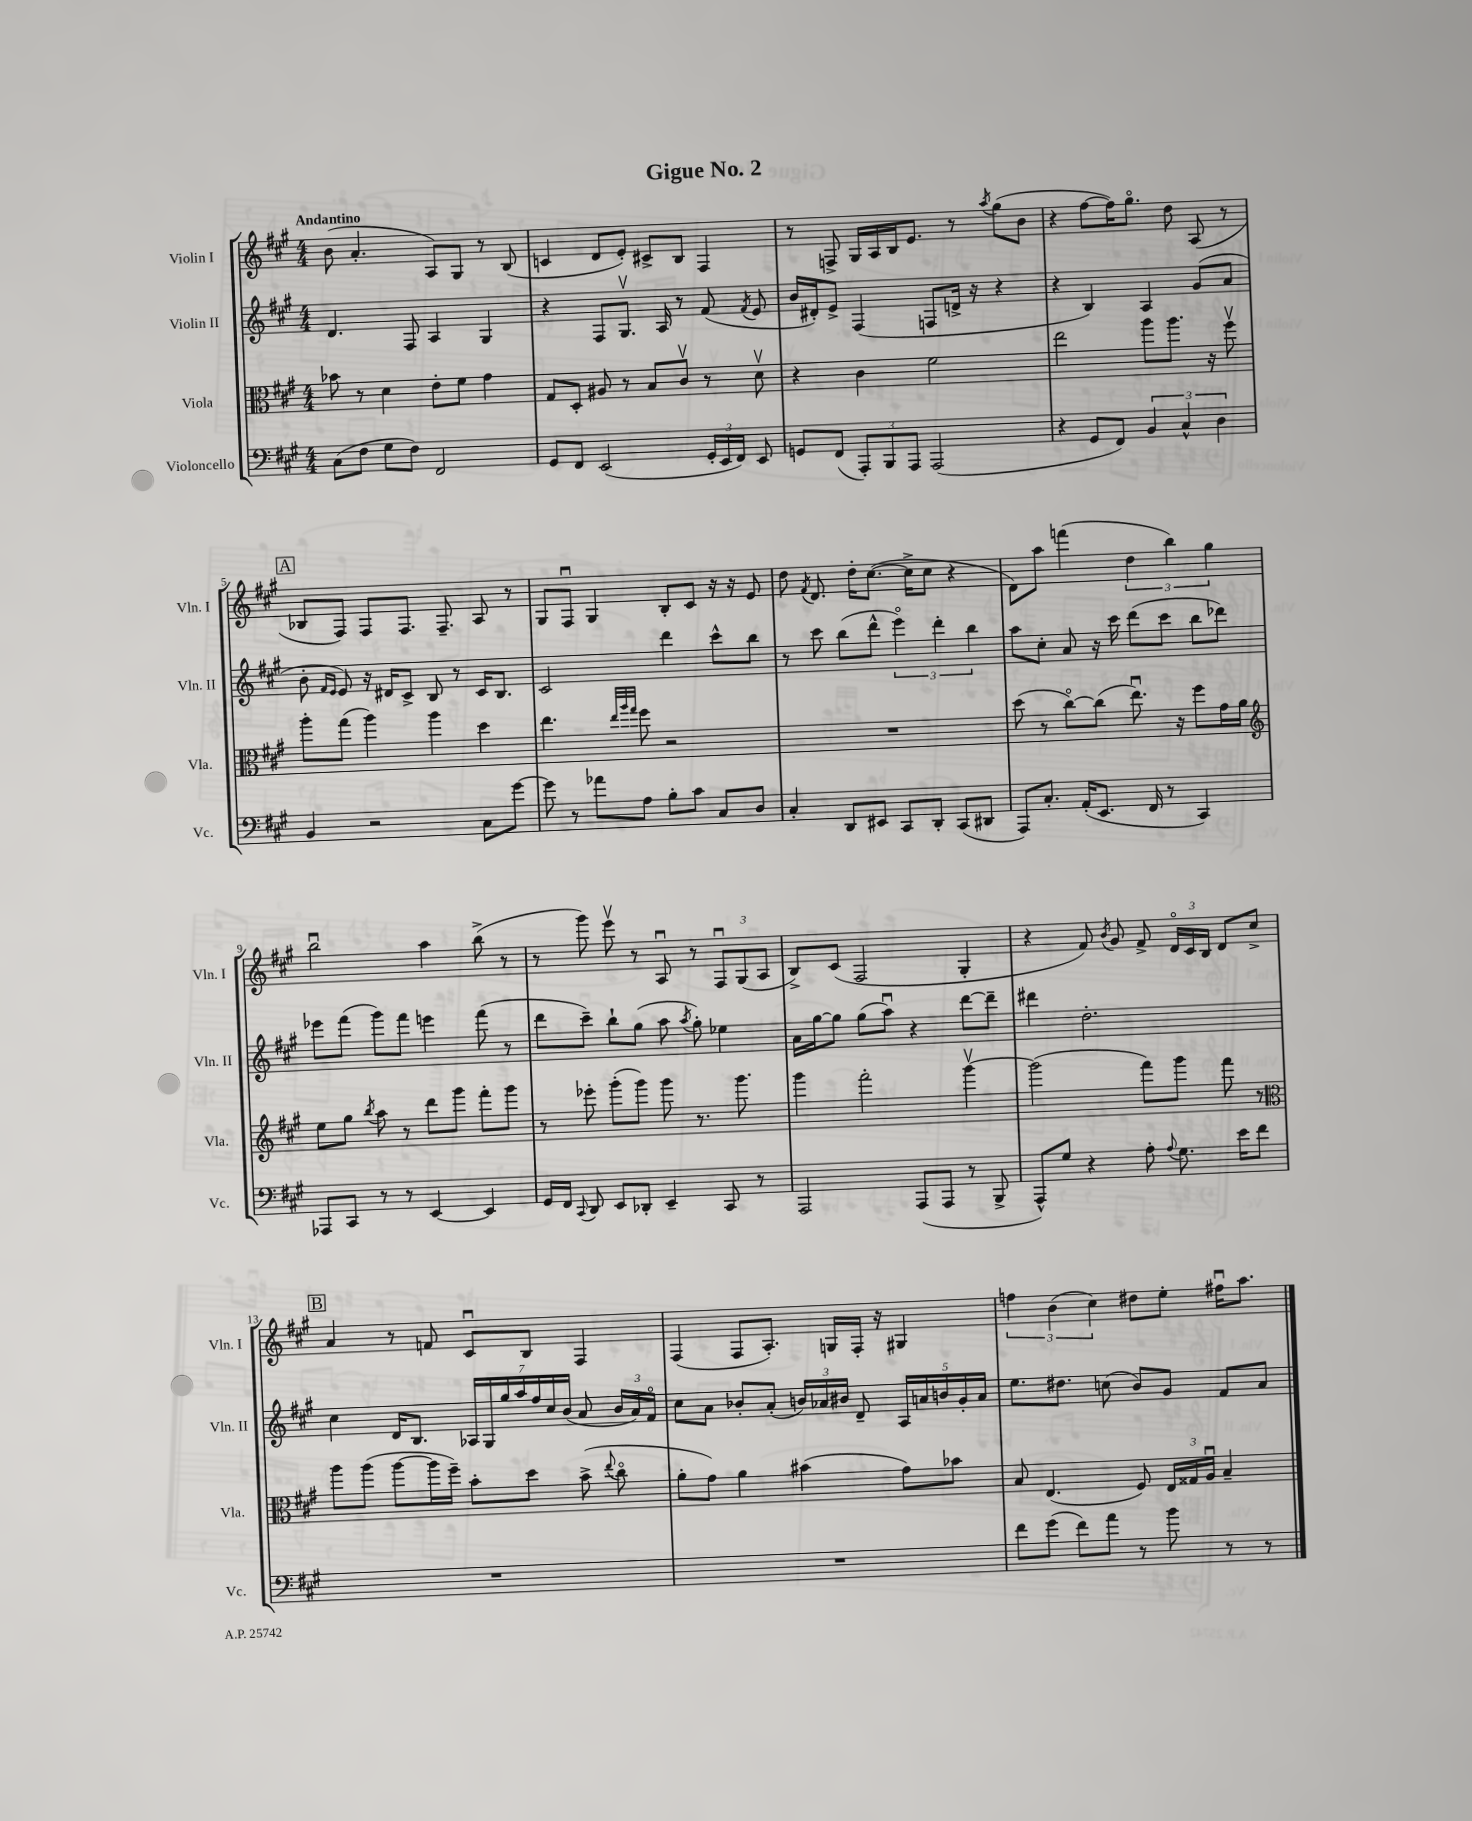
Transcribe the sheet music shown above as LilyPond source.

\header { title = "Gigue No. 2" }
<<
\new StaffGroup <<
\new Staff = "s0" \with { instrumentName = "Violin I" shortInstrumentName = "Vln. I" } {
    \clef treble \key a \major \numericTimeSignature \time 4/4 \tempo "Andantino"
    \autoBeamOff b'8( a'4.-. a8[) gis8] r8 b8( |
    c'4 d'8[ e'8]-.) cis'8[-> b8] fis4 |
    r8 f8-> gis16[ a16 b16 e'8.] r8 \acciaccatura { a''8 } gis''8[( b'8] |
    r4 fis''8[~ fis''16) gis''8.]\flageolet d''8 a8( r8 |
    \mark \markup { \box "A" } bes8[ fis8]) fis8[ fis8.] fis8.-- a8 r8 |
    gis8[ fis8]\downbow gis4 b8[-. cis'8] r16 r16 e'8 |
    d''8 \acciaccatura { fis'8 } d'8. d''16[-. cis''8.]~( cis''16[-> cis''8] r4 |
    d'8[) a''8] f'''4( \tuplet 3/2 { d''4 b''4) gis''4 } |
    b''2\downbow a''4 b''8->( r8 |
    r8 gis'''8) e'''8\upbow r8 a8\downbow r8 \tuplet 3/2 { fis8[\downbow gis8( a8] } |
    b8[->) cis'8]( fis2 gis4-. |
    r4 fis'8) \acciaccatura { b'8 } gis'8 fis'8-> \tuplet 3/2 { d'16[\flageolet cis'16 b16] } d'8[ cis''8]-> |
    \mark \markup { \box "B" } a'4 r8 f'8 cis'8[\downbow b8] fis4 |
    fis4( fis8[ a8.]-.) g16[ fis16]-. r16 gis4 |
    \tuplet 3/2 { f''4 b'4( cis''4) } dis''8[ e''8]-. fis''16[\downbow a''8.] \bar "|." |
}
\new Staff = "s1" \with { instrumentName = "Violin II" shortInstrumentName = "Vln. II" } {
    \clef treble \key a \major \numericTimeSignature \time 4/4
    \autoBeamOff d'4. fis8 a4 gis4 |
    r4 fis8[ gis8.]\upbow a16 r8 fis'8( \acciaccatura { fis'8 } e'8 |
    b'16[ dis'16-.) e'8]-> fis4( f8[ d'16]-> r16 r4 |
    r4 b4) a4 gis'8[( a'8] |
    \mark \markup { \box "A" } b'8-. \grace { fis'16[ e'16] } e'8) r16 dis'16[ cis'8]-> b8 r8 cis'16[ b8.] |
    cis'2 d'''4 cis'''8[-^ b''8] |
    r8 cis'''8 b''8[( d'''8]-^ \tuplet 3/2 { e'''4\flageolet) d'''4-. b''4 } |
    a''8[ cis''8]-. a'8 r16 cis'''16 d'''8[( cis'''8] b''8[ des'''8]) |
    ees'''8[ fis'''8]( gis'''8[) fis'''8] e'''4 fis'''8( r8 |
    d'''8[ cis'''8]--) b''8[-! gis''8]( a''8 \acciaccatura { a''8 } gis''8-.) ees''4 |
    a'16[ gis''16~ gis''8] gis''8[( a''8]\downbow) r4 d'''8[~ d'''8]-- |
    dis'''4 d''2.-. |
    \mark \markup { \box "B" } cis''4 d'16[ b8.] \tuplet 7/4 { aes16[ gis16 gis''16 a''16 fis''16 cis''16 b'16]( } a'8 \tuplet 3/2 { b'16[ a'16) fis'16]\flageolet } |
    cis''8[ a'8] bes'8[-. a'8]-.( \tuplet 3/2 { b'16[) aes'16 bis'16] } d'8-- \tuplet 5/4 { a16[ a'16 b'16 gis'16-. a'16] } |
    e''8.[ dis''8.] c''8( b'8[) gis'8] fis'8[ a'8] \bar "|." |
}
\new Staff = "s2" \with { instrumentName = "Viola" shortInstrumentName = "Vla." } {
    \clef alto \key a \major \numericTimeSignature \time 4/4
    \autoBeamOff bes'8 r8 d'4 e'8[-. fis'8] gis'4 |
    gis8[ d8]-. ais8 r8 b8[ cis'8]\upbow r8 d'8\upbow |
    r4 cis'4 fis'2 |
    e''2 a''8[ a''8.] r16 fis''8\upbow |
    \mark \markup { \box "A" } a''8[-. gis''8]( a''4) a''4 d''4 |
    e''4. \grace { e''32[ a''32 gis''32] } fis''8 r2 |
    R1 |
    d''8( r8 cis''8[~\flageolet) cis''8]( e''8.\downbow) r16 fis''8[ gis'16 a'16] |
    \clef treble e''8[ gis''8] \acciaccatura { b''8 } a''8 r8 d'''8[ gis'''8] fis'''8[-. gis'''8] |
    r8 ees'''8-. gis'''8[-.( gis'''8]) gis'''8 r8. gis'''8. |
    gis'''4 fis'''2-. gis'''4~\upbow |
    gis'''2( fis'''8[) gis'''8] fis'''8 r8 |
    \mark \markup { \box "B" } \clef alto a''8[ a''8]( a''8[~ a''16 fis''16]--) b'8[-. d''8] b'8->( \appoggiatura { e''8 } cis''8\flageolet |
    a'8[-. gis'8]) a'4 bis'4( gis'8[) bes'8] |
    b8 e4.( fis8) \tuplet 3/2 { e16[ gisis16 a16]\downbow } b4-- \bar "|." |
}
\new Staff = "s3" \with { instrumentName = "Violoncello" shortInstrumentName = "Vc." } {
    \clef bass \key a \major \numericTimeSignature \time 4/4
    \autoBeamOff cis8[( fis8] gis8[ fis8]) fis,2 |
    gis,8[ fis,8] e,2( \tuplet 3/2 { gis,16[-. e,16 fis,16]) } e,8 |
    g,8[ fis,8]( \tuplet 3/2 { a,,8[-.) b,,8 a,,8] } a,,2( |
    r4 gis,8[ fis,8]) \tuplet 3/2 { b,4 cis4-^ d4 } |
    \mark \markup { \box "A" } b,4 r2 cis8[ gis'8]~ |
    gis'8 r8 aes'8[ a8] b8[-. cis'8] cis8[ d8] |
    cis4-. d,8[ eis,8] cis,8[ d,8]-. cis,8[( dis,8] |
    a,,8[) cis8.]-. a,16[-.( e,8.] fis,16 r8 cis,4) |
    aes,,8[ cis,8] r8 r8 e,4~ e,4 |
    gis,16[ fis,16] \appoggiatura { cis,8 } d,8 e,8[ des,8]-. e,4-- cis,8 r8 |
    a,,2 a,,8[( a,,8] r8 b,,8-> |
    a,,8[-^) gis8] r4 a8-. \appoggiatura { a8 } gis8. e'16[ fis'8] |
    \mark \markup { \box "B" } R1 |
    R1 |
    fis'8[ gis'8]( fis'8[) a'8] r8 b'8 r8 r8 \bar "|." |
}
>>
>>
